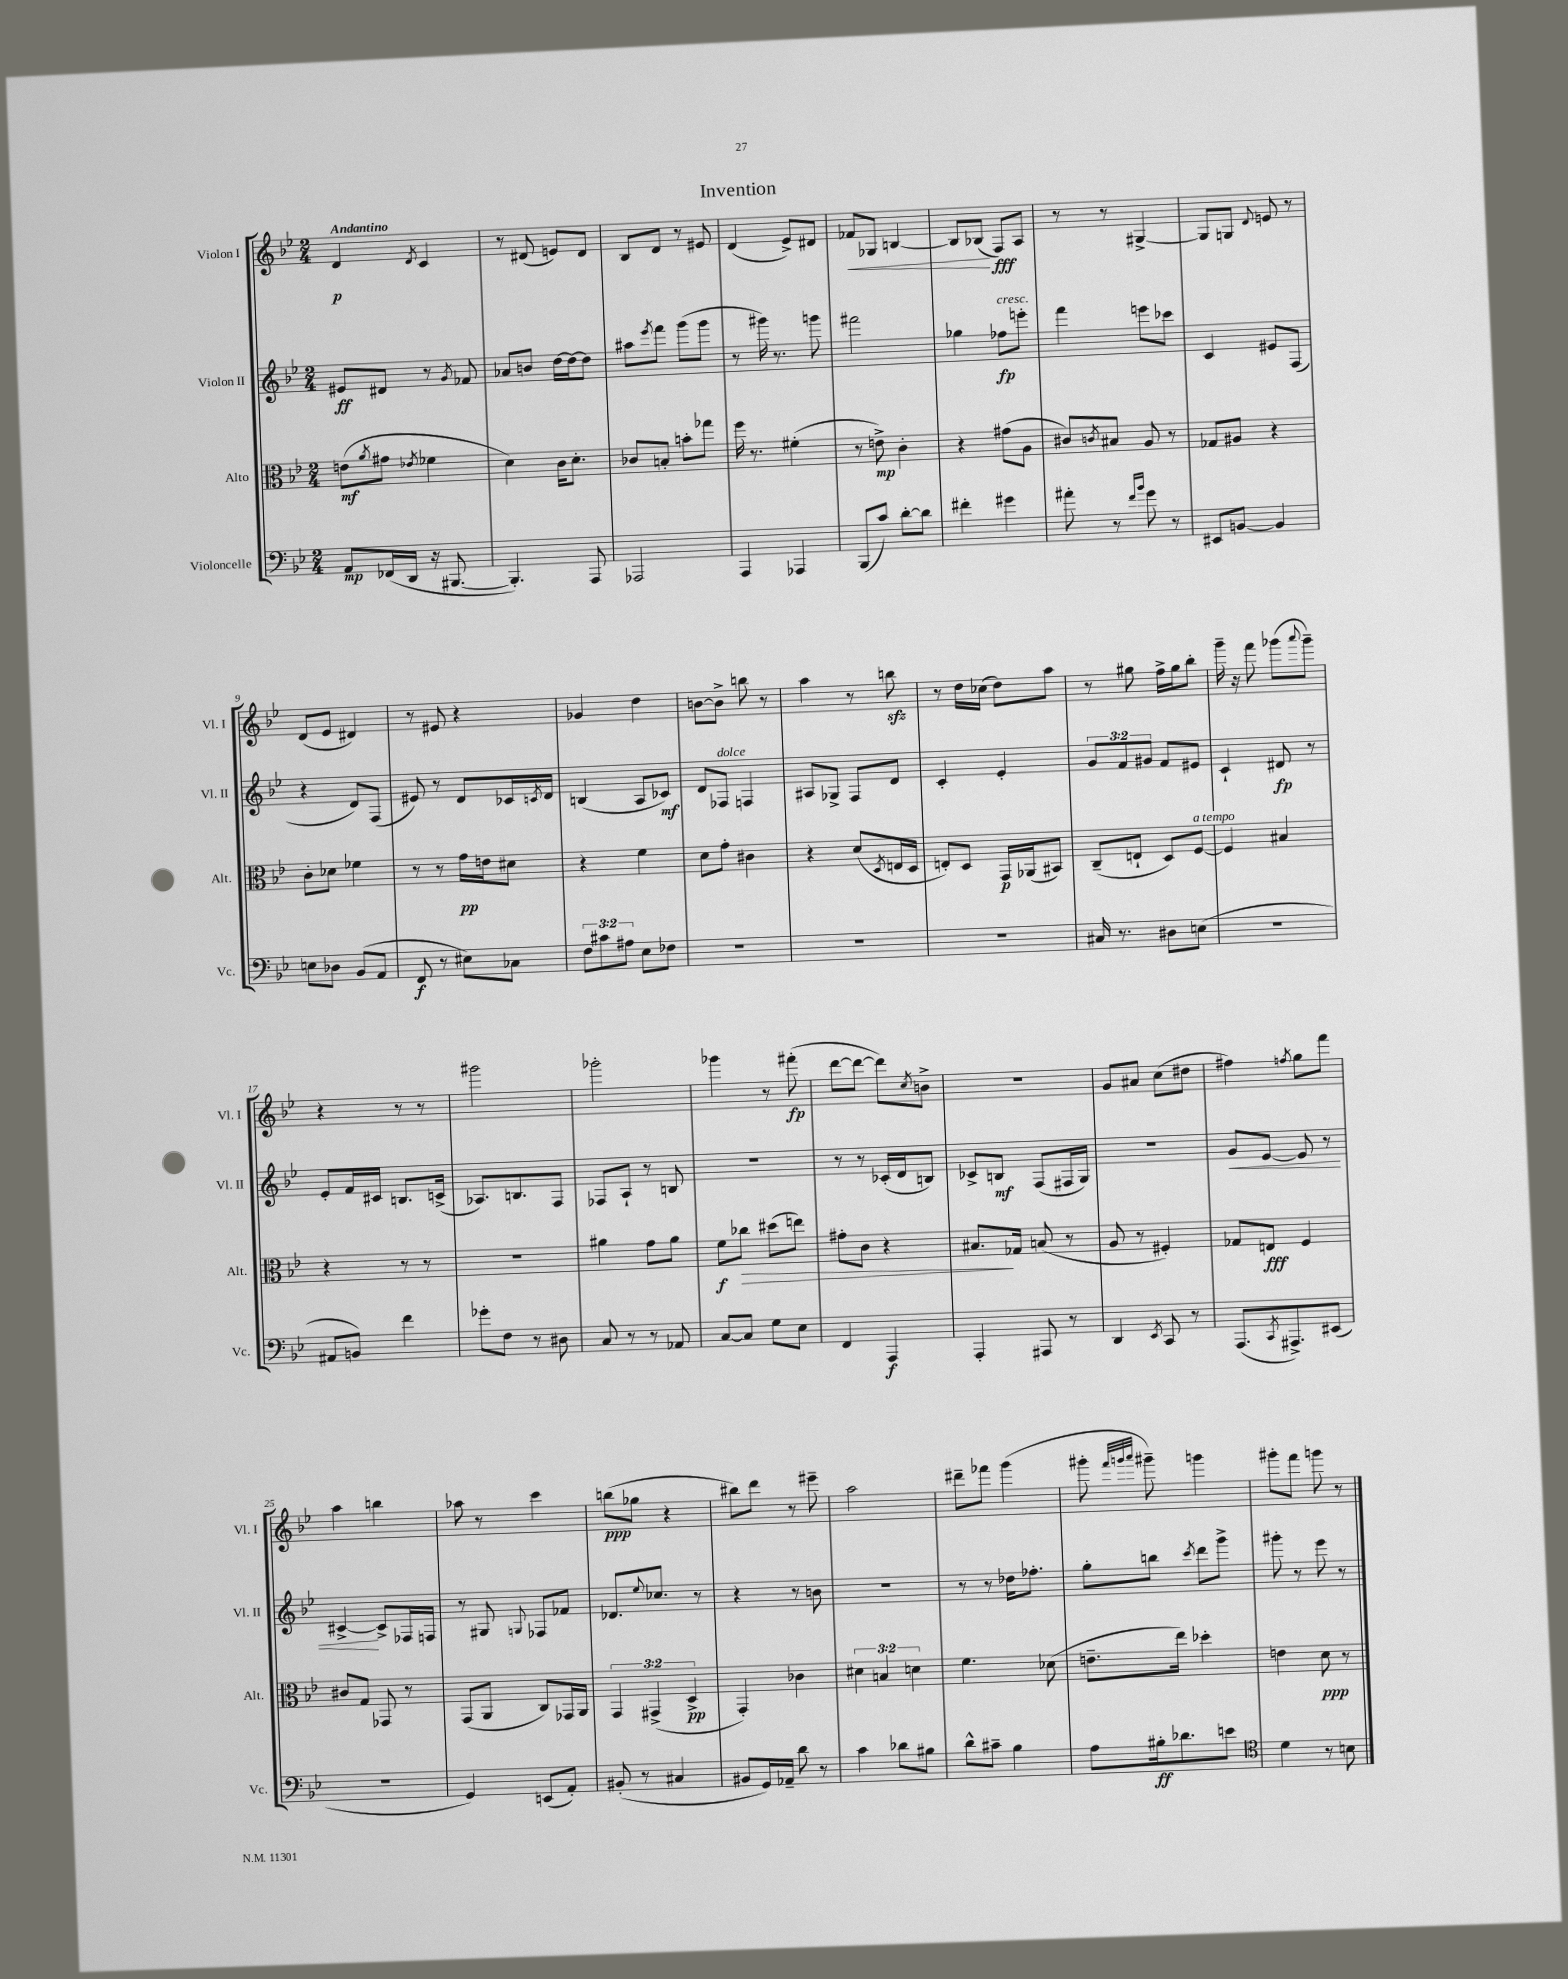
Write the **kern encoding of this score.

**kern	**dynam	**kern	**dynam	**kern	**dynam	**kern	**dynam
*part4	*part4	*part3	*part3	*part2	*part2	*part1	*part1
*staff4	*staff4	*staff3	*staff3	*staff2	*staff2	*staff1	*staff1
*I"Violoncelle	*	*I"Alto	*	*I"Violon II	*	*I"Violon I	*
*I'Vc.	*	*I'Alt.	*	*I'Vl. II	*	*I'Vl. I	*
*clefF4	*	*clefC3	*	*clefG2	*	*clefG2	*
*k[b-e-]	*	*k[b-e-]	*	*k[b-e-]	*	*k[b-e-]	*
*M2/4	*	*M2/4	*	*M2/4	*	*M2/4	*
=1	=1	=1	=1	=1	=1	=1	=1
!	!	!	!	!	!	!LO:TX:a:B:t=Andantino	!
8AA/L	mp	(8en\L	mf	8e#X/L	ff	4d/	p
.	.	8qa/	.	.	.	.	.
(16FF-X/L	.	8g#X\J	.	8d#X/J	.	.	.
16DD/JJ	.	.	.	.	.	.	.
.	.	8qe-X/	.	.	.	8qd/	.
16r	.	4f-X\	.	8r	.	4c/	.
[8.BBB#X/	.	.	.	.	.	.	.
.	.	.	.	8qg/	.	.	.
.	.	.	.	8f-X/	.	.	.
=2	=2	=2	=2	=2	=2	=2	=2
4.BBB#'/])	.	4d\)	.	8a-X/L	.	8r	.
.	.	.	.	8bn/J	.	(8d#X/	.
.	.	16c\KL	.	[16dd\LL	.	8en/L)	.
.	.	8.d'\J	.	16dd\J_	.	.	.
8AAA/	.	.	.	8dd\J]	.	8d#/J	.
=3	=3	=3	=3	=3	=3	=3	=3
2AAA-X/	.	8c-X/L	.	8aa#X\L	.	8B-/L	.
.	.	.	.	8qeee-/	.	.	.
.	.	8Bn'/J	.	8fff\J	.	8d/J	.
.	.	8bn'\L	.	(8ggg\L	.	8r	.
.	.	8gg-X\J	.	8ggg\J	.	8e#X/	.
=4	=4	=4	=4	=4	=4	=4	=4
4AAA/	.	16ff\	.	8r	.	(4d/	.
.	.	8.r	.	.	.	.	.
.	.	.	.	16ggg#X\)	.	.	.
.	.	.	.	8.r	.	.	.
4AAA-X/	.	(4f#X'\	.	.	.	8e-^/L)	.
.	.	.	.	8gggn\	.	8d#X/J	.
=5	=5	=5	=5	=5	=5	=5	=5
!	!	!	!	!	!	!	!LO:HP:b
(8BBB-/L	.	8r	.	2fff#X\	.	8f-X/L	<
8c/J)	.	8en^\)	mp	.	.	8G-X/J	.
[8d'\L	.	4c'\	.	.	.	[4Bn/	.
8d\J]	.	.	.	.	.	.	.
=6	=6	=6	=6	=6	=6	=6	=6
4f#X'\	.	4r	.	4gg-X\	.	8B/L]	.
.	.	.	.	.	.	(8B-X/J	.
!	!	!	!	!LO:TX:a:i:t=cresc.	!	!	!
4g#X\	.	(8g#X\L	.	8ff-X\L	fp	8F/L)	[ fff
.	.	8A\J	.	8eeen'\J	.	8A/J	.
=7	=7	=7	=7	=7	=7	=7	=7
8a#X'\	.	8c#X/L)	.	4fff\	.	8r	.
.	.	8qcn/	.	.	.	.	.
8r	.	8B#X/J	.	.	.	8r	.
16qqf/LL	.	.	.	.	.	.	.
16qqb-/JJ	.	.	.	.	.	.	.
8g\	.	8A/	.	8eeen\L	.	[4G#X^/	.
8r	.	8r	.	8ccc-X\J	.	.	.
=8	=8	=8	=8	=8	=8	=8	=8
8EE#X/L	.	8G-X/L	.	4c/	.	8G#/L]	.
[8BBn/J	.	8A#X/J	.	.	.	8Gn/J	.
.	.	.	.	.	.	8qqd/	.
4BB/]	.	4r	.	8e#X/L	.	8en/	.
.	.	.	.	(8F/J	.	8r	.
!!LO:LB:g=z
=9	=9	=9	=9	=9	=9	=9	=9
8En\L	.	8c'\L	.	4r	.	(8d/L	.
8D-X\J	.	8d-X\J	.	.	.	8e-/J	.
(8BB-/L	.	4f-X\	.	8d/L)	.	4d#X/)	.
8AA/J	.	.	.	(8F/J	.	.	.
=10	=10	=10	=10	=10	=10	=10	=10
8FF/	f	8r	.	8e#X/)	.	8r	.
8r	.	8r	.	8r	.	8e#X/	.
8E#X\L)	.	16g\LL	pp	8d/L	.	4r	.
.	.	16en\J	.	.	.	.	.
8C-X\J	.	8d#X\J	.	16c-X/L	.	.	.
.	.	.	.	8qcn/	.	.	.
.	.	.	.	16d/JJ	.	.	.
=11	=11	=11	=11	=11	=11	=11	=11
12F\L	.	4r	.	(4Bn/	.	4g-X/	.
12c#X\	.	.	.	.	.	.	.
12A#X\J	.	.	.	.	.	.	.
8E-\L	.	4f\	.	8A/L	.	4dd\	.
8F-X\J	.	.	.	8c-X/J)	mf	.	.
=12	=12	=12	=12	=12	=12	=12	=12
2r	.	8d\L	.	8d/L	.	[8bn\L	.
!	!	!	!	!LO:TX:a:i:t=dolce	!	!	!
.	.	8g'\J	.	8F-X/J	.	8b^\J]	.
.	.	4c#X\	.	4Fn/	.	8bbn\	.
.	.	.	.	.	.	8r	.
=13	=13	=13	=13	=13	=13	=13	=13
2r	.	4r	.	8A#X/L	.	4aa\	.
.	.	.	.	8G-X^/J	.	.	.
.	.	(8d/L	.	8F/L	.	8r	.
.	.	8qD/	.	.	.	.	.
.	.	16En/L	.	8d/J	.	8bbnzz\	.
.	.	16D/JJ	.	.	.	.	.
=14	=14	=14	=14	=14	=14	=14	=14
2r	.	8En'/L)	.	4c'/	.	8r	.
.	.	8D/J	.	.	.	16dd\LL	.
.	.	.	.	.	.	(16cc-X\JJ	.
.	.	16GG/LL	p	4e-'/	.	8dd\L)	.
.	.	(16AA-X/J	.	.	.	.	.
.	.	8BB#X/J)	.	.	.	8aa\J	.
=15	=15	=15	=15	=15	=15	=15	=15
16C#X/	.	(8C~/L	.	12g/L	.	8r	.
8.r	.	.	.	.	.	.	.
.	.	.	.	12f/	.	.	.
.	.	8En`/J	.	.	.	8gg#X\	.
.	.	.	.	12g#X/J	.	.	.
8D#X\L	.	8D/L)	.	8f/L	.	16ff^\LL	.
.	.	.	.	.	.	16gg#\J	.
!	!	!LO:TX:a:i:t=a tempo	!	!	!	!	!
(8En\J	.	[8F/J	.	8e#X/J	.	8bb-'\J	.
=16	=16	=16	=16	=16	=16	=16	=16
2r	.	4F/]	.	4c`/	.	16ggg~\	.
.	.	.	.	.	.	16r	.
.	.	.	.	.	.	8fff\	.
.	.	4B#X/	.	8d#X/	fp	(8ggg-X\L	.
.	.	.	.	.	.	8qqaaa/	.
.	.	.	.	8r	.	8ggg-~\J)	.
!!LO:LB:g=z
=17	=17	=17	=17	=17	=17	=17	=17
8AA#X/L	.	4r	.	8e-'/L	.	4r	.
8BBn/J)	.	.	.	16f/L	.	.	.
.	.	.	.	16c#X/JJ	.	.	.
4f\	.	8r	.	8.Bn/L	.	8r	.
.	.	8r	.	.	.	8r	.
.	.	.	.	(16cn^/Jk	.	.	.
=18	=18	=18	=18	=18	=18	=18	=18
8g-X'\L	.	2r	.	8.A-X/L)	.	2ggg#X\	.
8F\J	.	.	.	.	.	.	.
.	.	.	.	8.Bn/	.	.	.
8r	.	.	.	.	.	.	.
8D#X\	.	.	.	8F/J	.	.	.
=19	=19	=19	=19	=19	=19	=19	=19
8C/	.	4a#X\	.	8F-X/L	.	2ggg-X'\	.
8r	.	.	.	8A`/J	.	.	.
8r	.	8g\L	.	8r	.	.	.
8AA-X/	.	8a#\J	.	8Bn/	.	.	.
=20	=20	=20	=20	=20	=20	=20	=20
[8C/L	.	8f\L	f	2r	.	4ggg-X\	.
!	!	!	!LO:HP:b	!	!	!	!
8C/J]	.	8cc-X\J	>	.	.	.	.
8G\L	.	(8dd#X\L	.	.	.	8r	.
8E-\J	.	8een\J)	.	.	.	(8fff#X'\	fp
=21	=21	=21	=21	=21	=21	=21	=21
4FF/	.	8g#X'\L	.	8r	.	[8ddd\L	.
.	.	8c\J	.	8r	.	8ddd\J_	.
4AAA/	f	4r	.	(16c-X'/LL	.	8ddd\L])	.
.	.	.	.	16d/J	.	.	.
.	.	.	.	.	.	8qcc/	.
.	.	.	.	8Bn/J)	.	8bn^\J	.
=22	=22	=22	=22	=22	=22	=22	=22
4AAA'/	.	8.B#X/L	.	8c-X^/L	.	2r	.
.	.	.	.	8Bn/J	mf	.	.
.	.	16G-X/Jk	]	.	.	.	.
8AAA#X/	.	(8Bn/	.	(8F/L	.	.	.
8r	.	8r	.	16F#X/L	.	.	.
.	.	.	.	16G/JJ)	.	.	.
=23	=23	=23	=23	=23	=23	=23	=23
4DD/	.	8A/	.	2r	.	8g/L	.
.	.	8r	.	.	.	8a#X/J	.
8qEE-/	.	.	.	.	.	.	.
8CC/	.	4F#X'/)	.	.	.	(8cc\L	.
8r	.	.	.	.	.	8dd#X\J	.
=24	=24	=24	=24	=24	=24	=24	=24
!	!	!	!	!	!LO:HP:b	!	!
(8.AAA/L	.	8G-X/L	.	8g/L	<	4ff#X\)	.
.	.	8En/J	fff	[8e-/J	.	.	.
8qCC/	.	.	.	.	.	.	.
8.AAA#X^/)	.	.	.	.	.	.	.
.	.	.	.	.	.	8qffn/	.
.	.	4F/	.	8e-/]	.	8gg\L	.
(8EE#X/J	.	.	.	8r	.	8fff\J	.
!!LO:LB:g=z
=25	=25	=25	=25	=25	=25	=25	=25
2r	.	8c#X/L	.	[4c#X^/	.	4aa\	.
.	.	8G/J	.	.	.	.	.
.	.	8GG-X/	.	8c#^/L]	[	4bbn\	.
.	.	8r	.	16F-X/L	.	.	.
.	.	.	.	16Fn/JJ	.	.	.
=26	=26	=26	=26	=26	=26	=26	=26
4GG/)	.	(8GG/L	.	8r	.	8aa-X\	.
.	.	8AA/J	.	8G#X/	.	8r	.
.	.	.	.	8qqGn/	.	.	.
(8EEn/L	.	8C/L)	.	8F-X/L	.	4ccc\	.
8AA'/J)	.	16GG-X/L	.	8f-X/J	.	.	.
.	.	16AA/JJ	.	.	.	.	.
=27	=27	=27	=27	=27	=27	=27	=27
(8BB#X'/	.	6GG/	.	8.d-X/L	.	(8bbn\L	ppp
8r	.	.	.	.	.	8gg-X\J	.
.	.	(6GG#X^/	.	.	.	.	.
.	.	.	.	8qqee-/	.	.	.
.	.	.	.	8.cc-X/J	.	.	.
4C#X/	.	.	.	.	.	4r	.
.	.	6D^/	pp	.	.	.	.
.	.	.	.	8r	.	.	.
=28	=28	=28	=28	=28	=28	=28	=28
8BB#X/L	.	4GG'/)	.	4r	.	8bb#X\L)	.
16GG/L)	.	.	.	.	.	8ddd\J	.
16AA-X~/JJ	.	.	.	.	.	.	.
8d\	.	4c-X\	.	8r	.	8r	.
8r	.	.	.	8bn\	.	8eee#X~\	.
=29	=29	=29	=29	=29	=29	=29	=29
4c\	.	6d#X\	.	2r	.	2aa\	.
.	.	6Bn/	.	.	.	.	.
8d-X\L	.	.	.	.	.	.	.
.	.	6dn\	.	.	.	.	.
8B#X\J	.	.	.	.	.	.	.
=30	=30	=30	=30	=30	=30	=30	=30
8d^^\L	.	4.f\	.	8r	.	8ddd#X~\L	.
8c#X~\J	.	.	.	8r	.	8fff-X\J	.
4B-\	.	.	.	16dd-X\KL	.	(4ggg\	.
.	.	.	.	8.ff-X'\J	.	.	.
.	.	(8d-X\	.	.	.	.	.
=31	=31	=31	=31	=31	=31	=31	=31
8A\L	.	8.en~\L	.	8gg'\L	.	8ggg#X'\	.
.	.	.	.	.	.	32qqfff/LLL	.
.	.	.	.	.	.	32qqgggn/	.
.	.	.	.	.	.	32qqaaa/JJJ	.
16B#X'\k	ff	.	.	8bbn\J	.	8ggg#X~\)	.
8.d-X\	.	16ee-\Jk)	.	.	.	.	.
.	.	.	.	8qccc/	.	.	.
.	.	4dd-X'\	.	8ddd\L	.	4gggn\	.
8en\J	.	.	.	8ggg^\J	.	.	.
=32	=32	=32	=32	=32	=32	=32	=32
*clefC4	*	*	*	*	*	*	*
4d\	.	4en\	.	8ggg#X'\	.	8ggg#X'\L	.
.	.	.	.	8r	.	8fff\J	.
8r	.	8d\	ppp	8eee-\	.	8gggn\	.
8Bn\	.	8r	.	8r	.	8r	.
==	==	==	==	==	==	==	==
*-	*-	*-	*-	*-	*-	*-	*-
